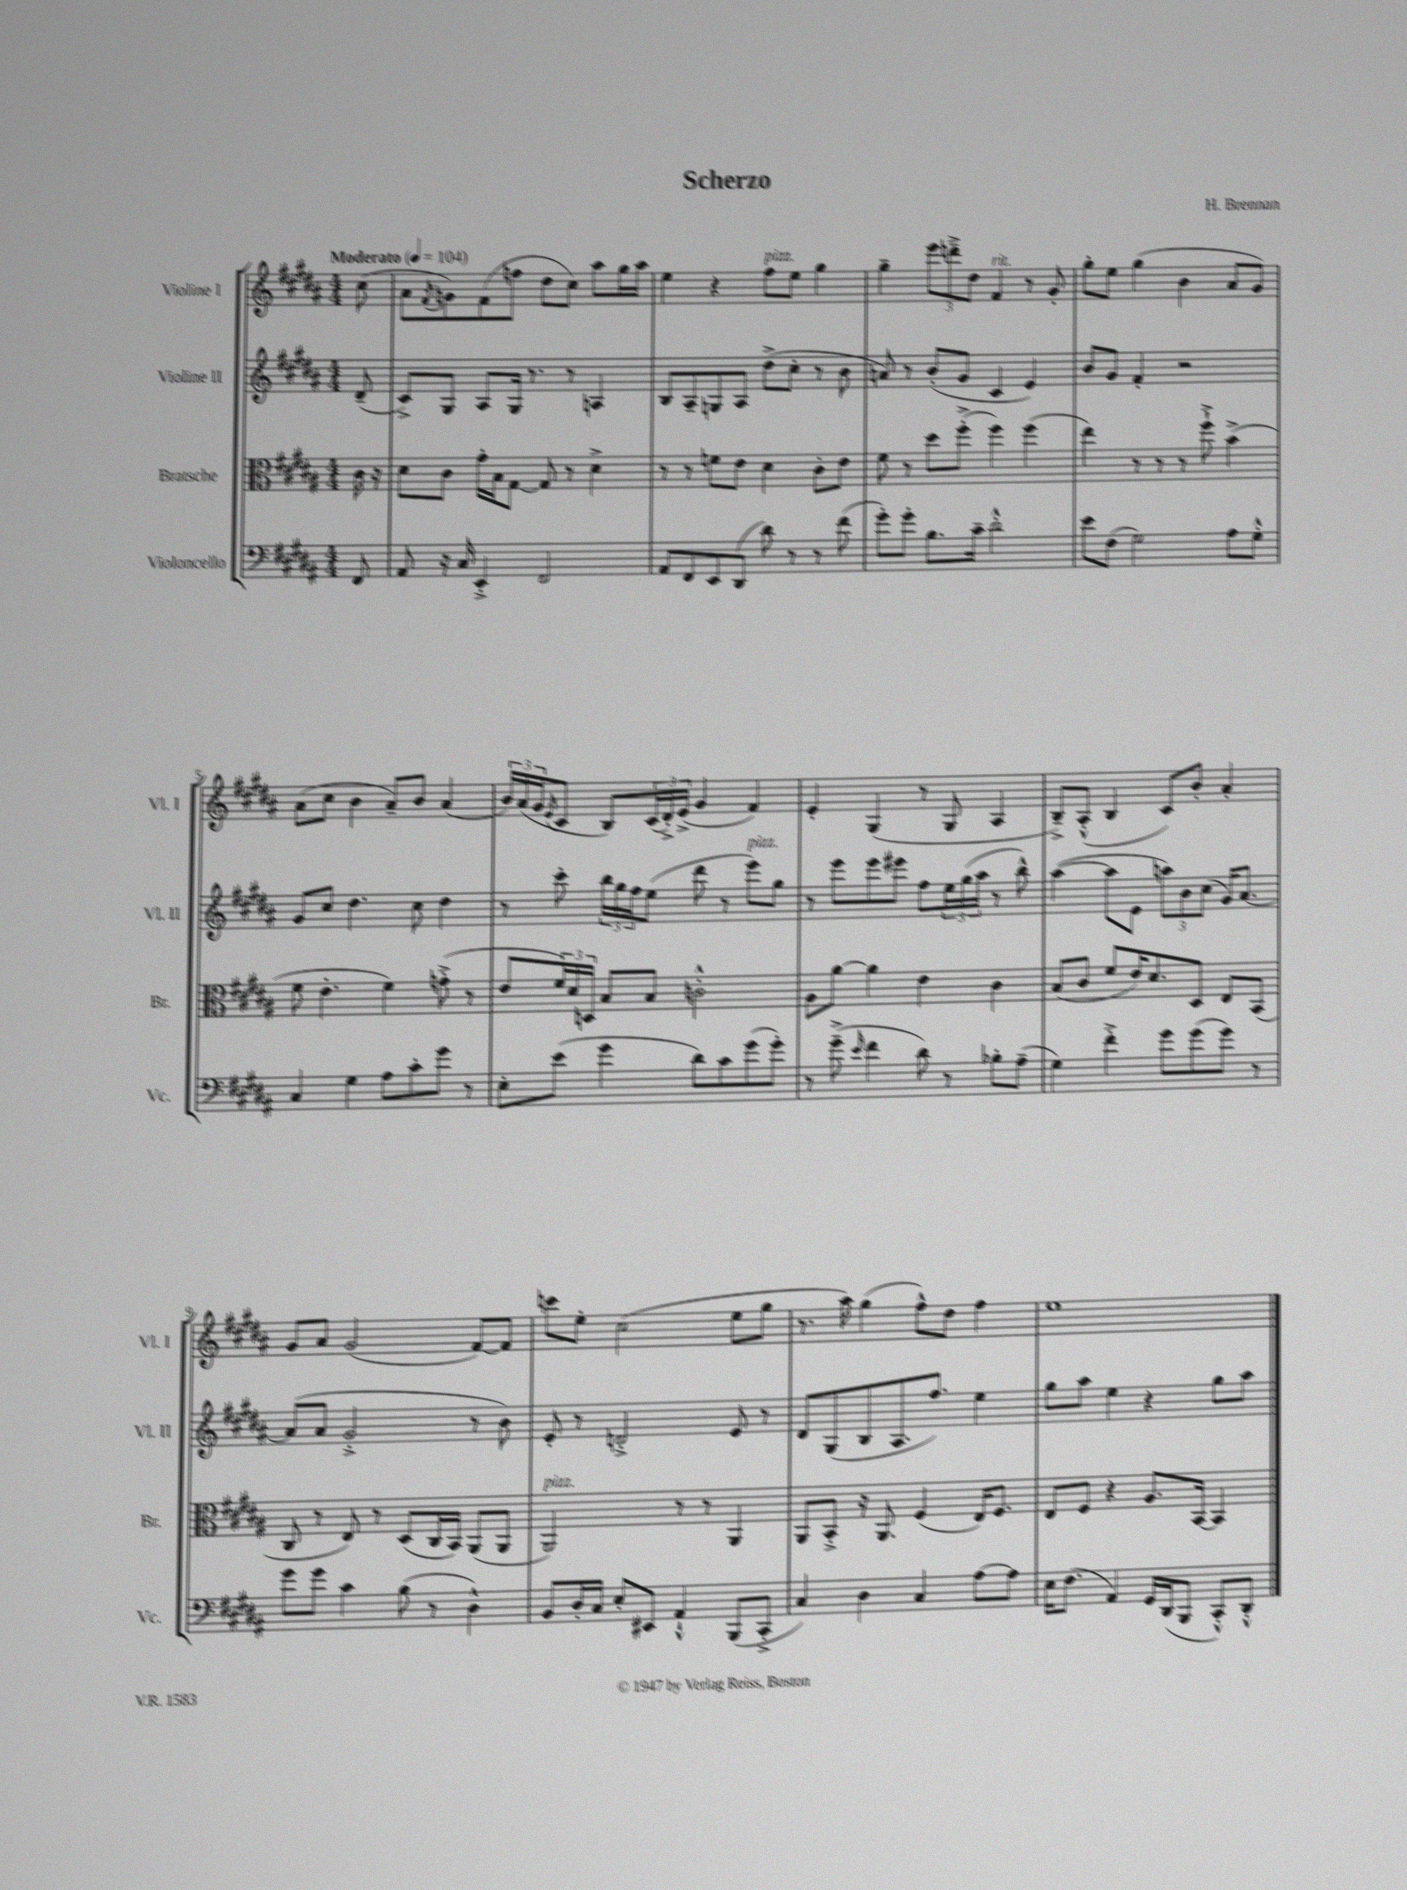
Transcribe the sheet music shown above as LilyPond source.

\header { title = "Scherzo" composer = "H. Brennan" }
<<
\new StaffGroup <<
\new Staff = "s0" \with { instrumentName = "Violine I" shortInstrumentName = "Vl. I" } {
    \clef treble \key b \major \numericTimeSignature \time 4/4 \partial 8 \tempo "Moderato" 4 = 104
    cis''8( |
    ais'8 \acciaccatura { fis'8 } g'8) fis'8( f''8 dis''8 cis''8) ais''8 gis''16 ais''16 |
    e''4 r4 fis''8^\markup { \italic "pizz." } e''8 gis''4 |
    gis''4-- \tuplet 3/2 { e'''8 d'''8---> dis''8 } fis'4^\markup { \italic "rit." } r8 gis'8-. |
    gis''8-. e''8 gis''4( b'4 ais'8 gis'8) |
    ais'8( cis''8 b'4 ais'8--) b'8 ais'4( |
    \tuplet 3/2 { b'16) ais'16( gis'16 } \acciaccatura { e'8 } cis'8 b8) \tuplet 3/2 { cis'16( dis'16-.->) e'16->( } gis'4 fis'4) |
    e'4-. gis4( r8 gis8 ais4 |
    b8--->) ais8-.-^( b4 cis'8) b'8-. ais'4-. |
    gis'8 ais'8 gis'2( fis'8~) fis'8 |
    c'''8 e''8-. cis''2( e''8 gis''8 |
    r8. ais''16) gis''4( fis''8-^) dis''8 fis''4 |
    e''1 \bar "|." |
}
\new Staff = "s1" \with { instrumentName = "Violine II" shortInstrumentName = "Vl. II" } {
    \clef treble \key b \major \numericTimeSignature \time 4/4 \partial 8
    dis'8--( |
    cis'8->) gis8 ais8 gis16 r8. r8 a4 |
    b8 ais8-- g8 ais8 dis''8->( cis''8-. r8 b'8 |
    a'8) r8 b'8-.( gis'8 cis'4 e'4) |
    b'8 gis'8 fis'4-. r2 |
    gis'8 cis''8 dis''4. cis''8 dis''4 |
    r8 cis'''8-. \tuplet 3/2 { b''16 gis''16 fis''16 } e''8( dis'''8 r8 e'''8^\markup { \italic "pizz." }) gis''8 |
    r8 e'''8 e'''8 eis'''8 fis''8 \tuplet 3/2 { e''16 gis''16( ais''16 } r8 b''8-^) |
    ais''4~( ais''8 e'8 \tuplet 3/2 { a''8) b'8 cis''8( } gis'16) ais'8.~ |
    ais'8( ais'8 gis'2-.-> r8 b'8) |
    e'8-. r8 d'2-.-> e'8 r8 |
    dis'8 gis8( b8 ais8. fis''8.) e''4 |
    gis''8 ais''8 e''4 r4 gis''8 ais''8 \bar "|." |
}
\new Staff = "s2" \with { instrumentName = "Bratsche" shortInstrumentName = "Br." } {
    \clef alto \key b \major \numericTimeSignature \time 4/4 \partial 8
    cis'16 r16 |
    dis'8 cis'8 gis'16-. b16 gis8~ gis8 r8 dis'4-> |
    r8 r8 f'8 e'8 dis'4 cis'8-. e'8 |
    fis'8 r8 dis''8 fis''8-.->( fis''4) fis''4( |
    e''4) r8 r8 r8 fis''8-!-> b'4->( |
    fis'8 e'4.-. fis'4) g'8-.->( r8 |
    e'8 \tuplet 3/2 { fis'16) dis'16 d16 } b8 b8 c'2-.-^ |
    ais8 ais'8~ ais'4 e'4 cis'4 |
    b8( cis'8 fis'8 e'16) dis'8. dis8 e8 b,8( |
    cis8 r8 e8) r8 dis8( cis16 b,16) ais,8( ais,8 |
    ais,2^\markup { \italic "pizz." }) r8 r8 ais,4 |
    ais,8 b,8-.-> r16 ais,8. fis4( e16) fis8. |
    e8 fis8 r4 ais8. b,16~ b,4 \bar "|." |
}
\new Staff = "s3" \with { instrumentName = "Violoncello" shortInstrumentName = "Vc." } {
    \clef bass \key b \major \numericTimeSignature \time 4/4 \partial 8
    fis,8 |
    ais,8 r16 cis16 e,4-.-> fis,2 |
    ais,8 fis,8 e,8 dis,8( dis'8) r8 r8 fis'8( |
    gis'8-.) gis'8-. b8. cis'16-- dis'2-.-^ |
    e'8 fis8( gis2) ais8 gis8-.-^ |
    cis4 gis4 ais8 cis'8-. gis'8 r8 |
    e8-. e'8( gis'4 dis'8) cis'8 gis'8( gis'8-.) |
    r8 gis'8--->( \grace { e'16 } fis'4 dis'8) r8 bes8-. ais8--( |
    gis4) fis'4-.-> gis'8 gis'8( gis'8) r8 |
    gis'8 gis'8 cis'4 b8( r8 dis4-^) |
    b,8 dis16-. cis16 e8-. eis,8 ais,4-!-^ b,,8( cis,8-.-> |
    cis4) dis4 cis4 ais8~ ais8 |
    e16 fis8.( ais,4) gis,16 dis,16( b,,8 cis,8-.-^) dis,8-.-^ \bar "|." |
}
>>
>>
